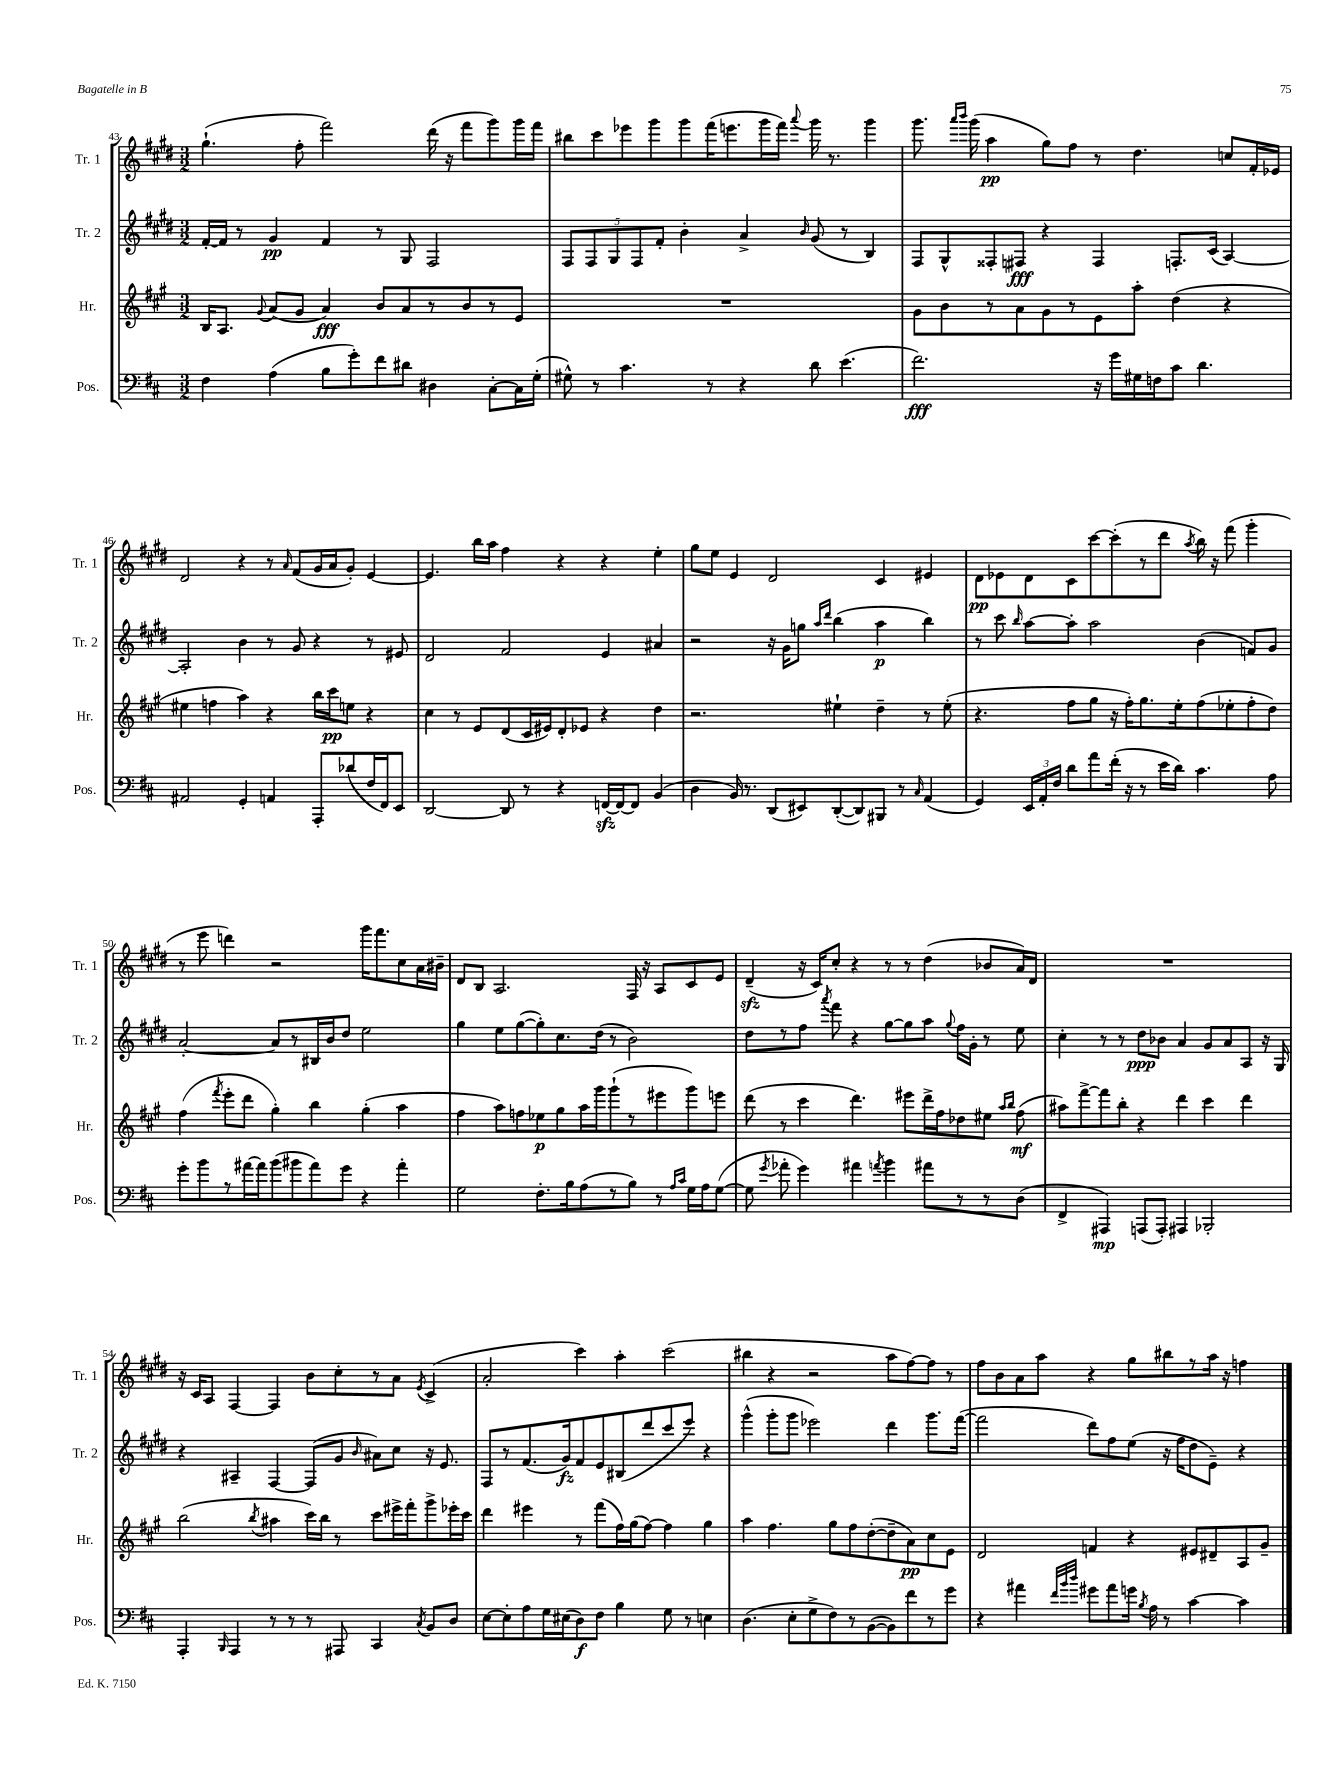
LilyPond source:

<<
\new StaffGroup <<
\new Staff = "s0" \with { instrumentName = "Tr. 1" shortInstrumentName = "Tr. 1" } {
    \clef treble \key e \major \numericTimeSignature \time 3/2
    \autoBeamOff gis''4.-!( fis''8-. fis'''2) dis'''16( r16 fis'''8[ gis'''8) gis'''16 fis'''16] |
    bis''8[ cis'''8 ees'''8 gis'''8 gis'''8 fis'''16( e'''8. gis'''16 fis'''16]) \appoggiatura { a'''8 } gis'''16 r8. gis'''4 |
    gis'''8. \grace { a'''16[ b'''16] } gis'''16( a''4\pp gis''8[) fis''8] r8 dis''4. c''8[ fis'16-. ees'16] |
    dis'2 r4 r8 \grace { a'16 } fis'8[( gis'16 a'16 gis'8]-.) e'4~ |
    e'4. b''16[ a''16] fis''4 r4 r4 e''4-. |
    gis''8[ e''8] e'4 dis'2 cis'4 eis'4 |
    dis'8[\pp ees'8 dis'8 cis'8 cis'''8~ cis'''8-.( r8 dis'''8] \acciaccatura { a''8 } b''16) r16 fis'''8( gis'''4-. |
    r8 e'''8 d'''4) r2 gis'''16[ fis'''8. cis''8 a'16 bis'16]-- |
    dis'8[ b8] a2. fis16 r16 a8[ cis'8 e'8] |
    dis'4--\sfz( r16 cis'16[) cis''8]-. r4 r8 r8 dis''4( bes'8[ a'16) dis'16] |
    R1. |
    r16 cis'16[ a8] fis4~ fis4 b'8[ cis''8-. r8 a'8] \acciaccatura { e'8 } cis'4->( |
    a'2-. cis'''4) a''4-. cis'''2( |
    bis''4 r4 r2 a''8[ fis''8~) fis''8] r8 |
    fis''8[ b'8 a'8 a''8] r4 gis''8[ bis''8 r8 a''16] r16 f''4 \bar "|." |
}
\new Staff = "s1" \with { instrumentName = "Tr. 2" shortInstrumentName = "Tr. 2" } {
    \clef treble \key e \major \numericTimeSignature \time 3/2
    \autoBeamOff fis'16[~-. fis'16] r8 gis'4\pp fis'4 r8 gis8 fis2 |
    \tuplet 5/4 { fis8[ fis8 gis8 fis8 fis'8]-. } b'4-. a'4-> \grace { b'16 } gis'8( r8 b4) |
    fis8[ gis8-^ fisis8-. fis8]\fff r4 fis4 f8.[-. cis'16]( a4~) |
    a2-. b'4 r8 gis'8 r4 r8 eis'8 |
    dis'2 fis'2 e'4 ais'4 |
    r2 r16 gis'16[ g''8] \grace { a''16[ dis'''16] } b''4( a''4\p b''4) |
    r8 cis'''8 \grace { b''16 } a''8[~ a''8]-. a''2 b'4( f'8[) gis'8] |
    a'2~-. a'8[ r8 bis16 b'16 dis''8] e''2 |
    gis''4 e''8[ gis''8~( gis''8-.) cis''8. dis''16]( r8 b'2) |
    dis''8[ r8 fis''8] \acciaccatura { a'''8 } fis'''8 r4 gis''8[~ gis''8 a''8] \appoggiatura { gis''8 } fis''16[ gis'16]-. r8 e''8 |
    cis''4-. r8 r8 dis''8[\ppp bes'8] a'4 gis'8[ a'8 a8] r16 gis16 |
    r4 ais4-- fis4~ fis8[( gis'8] \grace { b'16 } ais'8[) cis''8] r16 e'8. |
    fis8[ r8 fis'8.( gis'16\fz) fis'8 e'8 bis8( dis'''8 cis'''8 e'''8]) r4 |
    gis'''4-^( gis'''8[-. gis'''8] ees'''2) dis'''4 gis'''8.[ fis'''16]~( |
    fis'''2 dis'''8[) fis''8 e''8]( r16 fis''16[ dis''8 e'8]--) r4 \bar "|." |
}
\new Staff = "s2" \with { instrumentName = "Hr." shortInstrumentName = "Hr." } {
    \clef treble \key a \major \numericTimeSignature \time 3/2
    \autoBeamOff b16[ a8.] \appoggiatura { gis'8 } a'8[( gis'8] a'4\fff) b'8[ a'8 r8 b'8 r8 e'8] |
    R1. |
    gis'8[ b'8 r8 a'8 gis'8 r8 e'8 a''8]-. d''4( r4 |
    eis''4 f''4 a''4) r4 b''16[ cis'''16\pp e''8] r4 |
    cis''4 r8 e'8[ d'8( cis'16 eis'16) d'8-. ees'8] r4 d''4 |
    r2. eis''4-! d''4-- r8 eis''8-.( |
    r4. fis''8[ gis''8] r16 fis''16[-.) gis''8. e''16-. fis''8( ees''8-. fis''8-. d''8]) |
    fis''4( \acciaccatura { fis'''8 } e'''8[-. d'''8] gis''4-.) b''4 gis''4-.( a''4 |
    fis''4 a''8[) f''8 ees''8\p gis''8 a''16 gis'''16 gis'''8-!( r8 eis'''8 gis'''8) e'''8] |
    d'''8( r8 cis'''4 d'''4.) eis'''8[ d'''16-> fis''16 des''8 eis''8] \grace { a''16[ b''16] } fis''8\mf( |
    ais''8[) fis'''8~-> fis'''8 b''8]-. r4 d'''4 cis'''4 d'''4 |
    b''2( \acciaccatura { b''8 } ais''4 cis'''16[) b''16] r8 cis'''8[ eis'''16-> fis'''16-. gis'''8-> ees'''16-. cis'''16] |
    d'''4 eis'''4 r8 fis'''8[( fis''16) gis''16( fis''8]~) fis''4 gis''4 |
    a''4 fis''4. gis''8[ fis''8 d''8~-.( d''8-- a'8\pp) cis''8 e'8] |
    d'2 f'4 r4 eis'8[ dis'8-- a8 gis'8]-- \bar "|." |
}
\new Staff = "s3" \with { instrumentName = "Pos." shortInstrumentName = "Pos." } {
    \clef bass \key d \major \numericTimeSignature \time 3/2
    \autoBeamOff fis4 a4( b8[ g'8-.) fis'8 dis'8] dis4 cis8[~-. cis16 g16]-.( |
    gis8-^) r8 cis'4. r8 r4 d'8 e'4.( |
    fis'2.\fff) r16 g'16[ gis16 f16 cis'8] d'4. |
    ais,2 g,4-. a,4 a,,8[-. des'8( fis16 fis,16) e,8] |
    d,2~ d,8 r8 r4 f,16[~\sfz f,16~ f,8] b,4( |
    d4 b,16) r8. d,8[( eis,8) d,8~-.( d,8) bis,,8] r8 \grace { cis16 } a,4( |
    g,4) \tuplet 3/2 { e,16[ a,16-. fis16] } d'8[ a'8 fis'16]-.( r16 r8 e'16[ d'16]) cis'4. a8 |
    g'8[-. b'8 r8 ais'16~ ais'16 b'8( bis'8 ais'8) g'8] r4 ais'4-. |
    g2 fis8.[-. b16 a8( r8 b8]) r8 \grace { a16[ cis'16] } g16[ a16 g8]~( |
    g8 \acciaccatura { g'8 } aes'8-. g'4) ais'4 \acciaccatura { a'8 } b'4 ais'8[ r8 r8 d8]( |
    fis,4-> ais,,4\mp) a,,8[( a,,8]-.) ais,,4 bes,,2-. |
    a,,4-. \grace { b,,16 } a,,4 r8 r8 r8 ais,,8 cis,4 \acciaccatura { cis8 } b,8[ d8] |
    e8[~ e8-. a8 g16 eis16( d8\f) fis8] b4 g8 r8 e4 |
    d4.( e8[-. g8-> fis8) r8 b,8~( b,8) fis'8 r8 g'8] |
    r4 ais'4 \grace { fis'32[ b'32 d''32] } gis'8[ ais'8 g'16] \acciaccatura { b8 } a16 r8 cis'4~ cis'4 \bar "|." |
}
>>
>>
\layout { \context { \Score currentBarNumber = #43 } }
